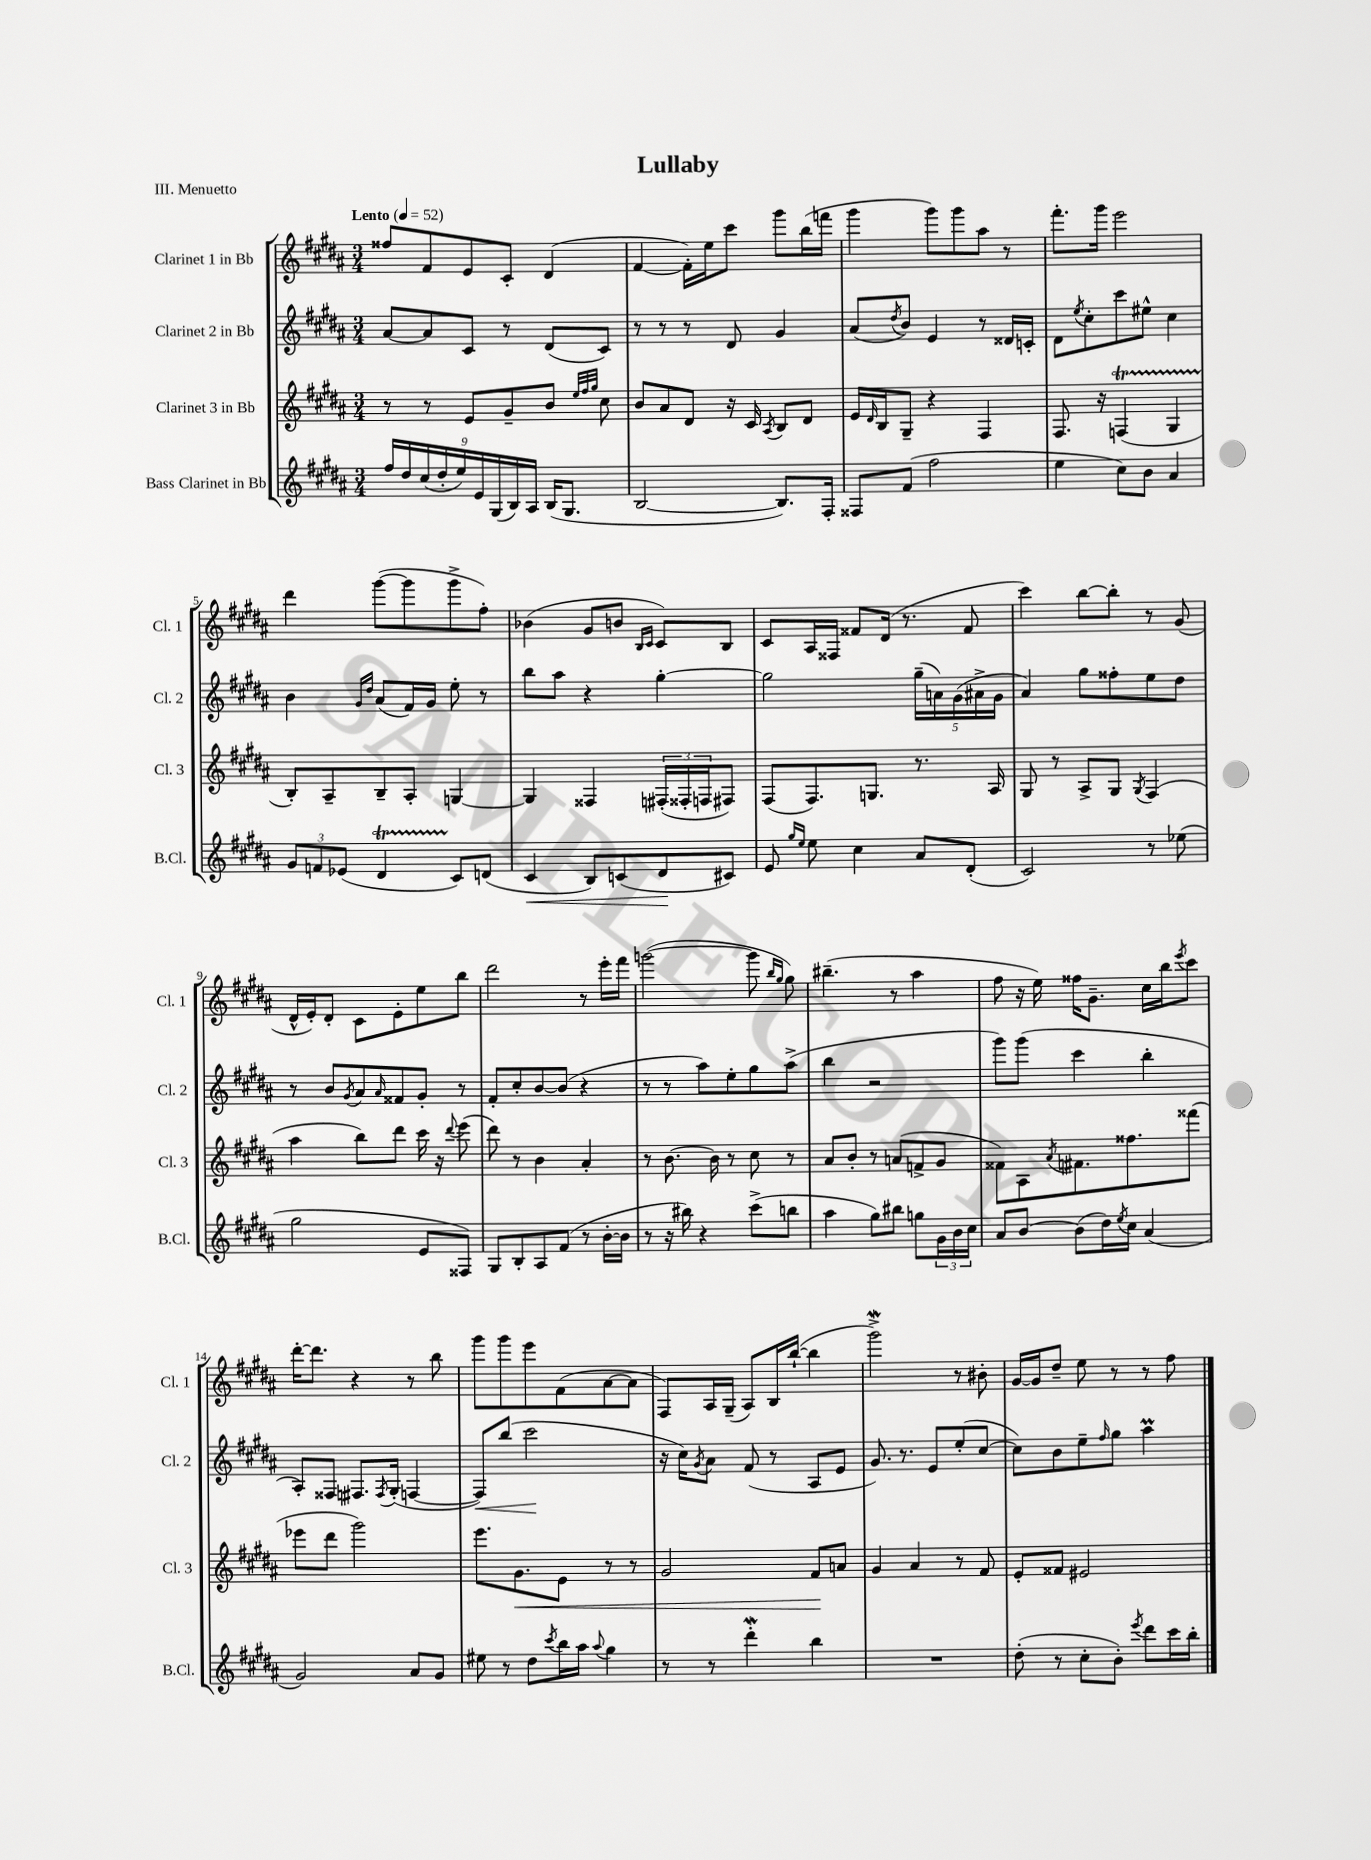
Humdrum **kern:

**kern	**dynam	**kern	**dynam	**kern	**dynam	**kern
*part4	*part4	*part3	*part3	*part2	*part2	*part1
*staff4	*staff4	*staff3	*staff3	*staff2	*staff2	*staff1
*I"Bass Clarinet in Bb	*	*I"Clarinet 3 in Bb	*	*I"Clarinet 2 in Bb	*	*I"Clarinet 1 in Bb
*I'B.Cl.	*	*I'Cl. 3	*	*I'Cl. 2	*	*I'Cl. 1
*clefG2	*	*clefG2	*	*clefG2	*	*clefG2
*k[f#c#g#d#a#]	*	*k[f#c#g#d#a#]	*	*k[f#c#g#d#a#]	*	*k[f#c#g#d#a#]
*M3/4	*	*M3/4	*	*M3/4	*	*M3/4
*MM52	*	*MM52	*	*MM52	*	*MM52
=1	=1	=1	=1	=1	=1	=1
!	!	!	!	!	!	!LO:TX:a:B:t=Lento
18ff#/LL	.	8r	.	[8a#/L	.	8ff##X/L
18dd#/	.	.	.	.	.	.
(18cc#/	.	.	.	.	.	.
.	.	8r	.	8a#/]	.	8f#/
18dd#'/	.	.	.	.	.	.
18ee/)	.	.	.	.	.	.
.	.	8e/L	.	8c#/J	.	8e/
18e/	.	.	.	.	.	.
(18G#/	.	.	.	.	.	.
.	.	8g#~/	.	8r	.	8c#'/J
18B/)	.	.	.	.	.	.
18A#/JJ	.	.	.	.	.	.
(16B/KL	.	8b/J	.	(8d#/L	.	(4d#/
8.G#/J	.	.	.	.	.	.
.	.	32qqee/LLL	.	.	.	.
.	.	32qqff#/	.	.	.	.
.	.	32qqgg#/JJJ	.	.	.	.
.	.	8cc#\	.	8c#/J)	.	.
=2	=2	=2	=2	=2	=2	=2
[2B/	.	8b/L	.	8r	.	[4f#/
.	.	8a#/	.	8r	.	.
.	.	8d#/J	.	8r	.	16f#'\LL])
.	.	.	.	.	.	16ee\J
.	.	16r	.	8d#/	.	8ccc#\J
.	.	16c#/	.	.	.	.
.	.	8qA#/	.	.	.	.
8.B/L])	.	8B/L	.	4g#/	.	8ggg#\L
.	.	8d#/J	.	.	.	(16bb\L
16F#'/Jk	.	.	.	.	.	16fffn\JJ
=3	=3	=3	=3	=3	=3	=3
8F##X/L	.	16e/LL	.	(8a#/L	.	4ggg#\
.	.	16qqd#/	.	.	.	.
.	.	16B/J	.	.	.	.
.	.	.	.	8qdd#/	.	.
(8f#/J	.	8G#~/J	.	8b/J)	.	.
2ff#\	.	4r	.	4e/	.	8ggg#\L)
.	.	.	.	.	.	8ggg#\
.	.	4F#/	.	8r	.	8aa#\J
.	.	.	.	16d##X/LL	.	8r
.	.	.	.	16cn'/JJ	.	.
=4	=4	=4	=4	=4	=4	=4
4ee\	.	8.F#/	.	8d#\L	.	8.fff#'\L
.	.	.	.	8qee/	.	.
.	.	.	.	8cc#'\	.	.
.	.	16r	.	.	.	16ggg#\Jk
8cc#\L)	.	(4FnT/	.	8ccc#\	.	2eee\
8b\J	.	.	.	8ee#X^^\J	.	.
4a#/	.	4G#TTT/	.	4cc#\	.	.
!!LO:LB:g=z
=5	=5	=5	=5	=5	=5	=5
12g#/L	.	8B'/L)	.	4b\	.	4ddd#\
12fn/	.	.	.	.	.	.
.	.	8A#~/	.	.	.	.
(12e-X/J	.	.	.	.	.	.
.	.	.	.	16qqg#/LL	.	.
.	.	.	.	16qqdd#/JJ	.	.
4d#t/	.	8B~/	.	(8a#/L	.	([8ggg#\L
.	.	8A#'/J	.	16f#/L)	.	8ggg#\]
.	.	.	.	16g#/JJ	.	.
8c#/L)	.	[4Gn/	.	8ee'\	.	8ggg#^\
(8dn/J	.	.	.	8r	.	8ff#'\J)
=6	=6	=6	=6	=6	=6	=6
!	!LO:HP:b	!	!	!	!	!
4c#/	<	4G/]	.	8bb\L	.	(4b-X\
.	.	.	.	8aa#\J	.	.
8B/L)	.	4F##X/	.	4r	.	8g#/L
(8cn/	.	.	.	.	.	8bn/J
.	.	.	.	.	.	16qqB/LL
.	.	.	.	.	.	16qqc#/JJ
8d#/	.	(24F#X'/LL	.	[4gg#'\	.	8c#/L)
.	.	24F##X'/	.	.	.	.
.	.	24Fn/J	.	.	.	.
8c#X/J)	[	8F#X/J)	.	.	.	8B/J
=7	=7	=7	=7	=7	=7	=7
8e/	.	(8F#/L	.	2gg#\]	.	8c#/L
16qqgg#/LL	.	.	.	.	.	.
16qqee/JJ	.	.	.	.	.	.
8ee\	.	8.F#/)	.	.	.	16A#/L
.	.	.	.	.	.	16F##X/JJ
4cc#\	.	.	.	.	.	8f##X/L
.	.	8.Gn/J	.	.	.	.
.	.	.	.	.	.	(16d#/Jk
.	.	.	.	.	.	8.r
8a#/L	.	8.r	.	(20gg#~\LL	.	.
.	.	.	.	20an\)	.	.
.	.	.	.	(20g#\	.	.
(8d#'/J	.	.	.	.	.	8f##/
.	.	.	.	20a#X^\	.	.
.	.	16A#/	.	.	.	.
.	.	.	.	20g#\JJ	.	.
=8	=8	=8	=8	=8	=8	=8
2c#/)	.	8G#/	.	4a#/)	.	4ccc#\)
.	.	8r	.	.	.	.
.	.	8A#^/L	.	8gg#\L	.	[8bb\L
.	.	8G#/J	.	8ff##X'\	.	8bb'\J]
.	.	8qG#/	.	.	.	.
8r	.	(4F#/	.	8ee\	.	8r
(8ee-X\	.	.	.	8dd#\J	.	(8g#/
!!LO:LB:g=z
=9	=9	=9	=9	=9	=9	=9
2gg#\	.	4aa#\	.	8r	.	16d#^^/LL
.	.	.	.	.	.	16e'/J)
.	.	.	.	8b/L	.	8d#'/J
.	.	.	.	8qg#/	.	.
.	.	8bb\L)	.	8a#/	.	8c#\L
.	.	.	.	16qqa#/	.	.
.	.	8ddd#\J	.	8f##X/	.	8e'\
8e/L	.	16ccc#\	.	8g#'/J	.	8ee\
.	.	16r	.	.	.	.
.	.	8qqddd#/	.	.	.	.
8F##X/J)	.	(8eee\	.	8r	.	8bb\J
=10	=10	=10	=10	=10	=10	=10
8G#/L	.	8ddd#\)	.	8f#'/L	.	2ddd#\
8B'/	.	8r	.	8cc#'/	.	.
8A#/	.	4b\	.	[8b/	.	.
(8f#/J	.	.	.	(8b/J]	.	.
8r	.	4a#'/	.	4r	.	8r
[16b'\LL	.	.	.	.	.	16eee'\LL
16b\JJ]	.	.	.	.	.	16fff#\JJ
=11	=11	=11	=11	=11	=11	=11
8r	.	8r	.	8r	.	([2gggn\
16r	.	[8.b\	.	8r	.	.
16bb#X\)	.	.	.	.	.	.
4r	.	.	.	8aa#\L)	.	.
.	.	16b\]	.	.	.	.
.	.	8r	.	8ee'\	.	.
(8ccc#^\L	.	8cc#\	.	8gg#\	.	8ggg\]
.	.	.	.	.	.	16qqbb/LL
.	.	.	.	.	.	16qqgg#/JJ
8bbn\J	.	8r	.	(8aa#^\J	.	8gg#\)
=12	=12	=12	=12	=12	=12	=12
4aa#\	.	8a#/L	.	4bb\	.	(4.bb#X~\
.	.	8b'/J	.	.	.	.
8gg#\L)	.	8r	.	2r	.	.
8bb#X\J	.	(8an/L	.	.	.	8r
8ggn\L	.	8fn^/	.	.	.	4aa#\
24g#\L	.	8g#/J	.	.	.	.
24b\	.	.	.	.	.	.
24cc#\JJ	.	.	.	.	.	.
=13	=13	=13	=13	=13	=13	=13
8a#/L	.	8f##X\L)	.	8ggg#\L)	.	8ff#\
[8b/J	.	8A#\	.	(8ggg#\J	.	16r
.	.	.	.	.	.	16ee\)
.	.	8qa#/	.	.	.	.
(8b\L]	.	8.f#X\	.	4ccc#\	.	16ff##X\KL
.	.	.	.	.	.	8.g#~\J
16dd#\L)	.	.	.	.	.	.
8qee/	.	.	.	.	.	.
16cc#\JJ	.	8.ff##X\	.	.	.	.
(4a#/	.	.	.	4bb'\	.	16cc#\LL
.	.	.	.	.	.	16bb\J
.	.	.	.	.	.	8qeee/
.	.	(8fff##X\J	.	.	.	8ccc#\J
!!LO:LB:g=z
=14	=14	=14	=14	=14	=14	=14
2g#/)	.	8eee-X\L	.	8A#'/L)	.	[16ddd#'\KL
.	.	.	.	.	.	8.ddd#\J]
.	.	8ddd#\J	.	8F##X/J	.	.
.	.	2ggg#\)	.	8.F#X/L	.	4r
.	.	.	.	8qF#/	.	.
.	.	.	.	(16G#'/Jk	.	.
8a#/L	.	.	.	[4Fn/	.	8r
8g#/J	.	.	.	.	.	8bb\
=15	=15	=15	=15	=15	=15	=15
!	!	!	!	!	!LO:HP:b	!
8ee#X\	.	8.eee\L	.	8F/L])	<	8ggg#\L
8r	.	.	.	(8bb/J	.	8ggg#\
!	!	!	!LO:HP:b	!	!	!
.	.	8.g#\	<	.	.	.
8dd#\L	.	.	.	2ccc#\	.	8eee\
8qccc#/	.	.	.	.	.	.
16bb\L	.	8e\J	.	.	.	(8f#\
16aa#\JJ	.	.	.	.	.	.
8qqaa#/	.	.	.	.	.	.
4gg#\	.	8r	.	.	.	[8a#\
.	.	8r	.	.	.	8a#\J]
.	.	.	.	.	[	.
=16	=16	=16	=16	=16	=16	=16
8r	.	2g#/	.	16r	.	8F#/L)
.	.	.	.	16cc#\KL)	.	.
.	.	.	.	8qg#/	.	.
8r	.	.	.	8a#\J	.	16A#/L
.	.	.	.	.	.	(16G#~/JJ
4ddd#W'\	.	.	.	(8f#/	.	8A#/L)
.	.	.	.	8r	.	16B/L
.	.	.	.	.	.	([16bb`/JJ
4bb\	.	8f#/L	.	8A#/L	.	4bb\]
.	.	8an/J	[	8e/J	.	.
=17	=17	=17	=17	=17	=17	=17
2.r	.	4g#/	.	8.g#/)	.	2ggg#W^\)
.	.	.	.	8.r	.	.
.	.	4a#/	.	.	.	.
.	.	.	.	8e/L	.	.
.	.	8r	.	(8ee'/	.	8r
.	.	8f#/	.	[8cc#/J	.	8b#X'\
=18	=18	=18	=18	=18	=18	=18
(8dd#'\	.	8e'/L	.	8cc#\L])	.	[16g#/LL
.	.	.	.	.	.	16g#/J]
8r	.	8f##X/J	.	8b\	.	8dd#~/J
8cc#'\L	.	2e#X/	.	8ee~\	.	8ee\
.	.	.	.	16qqff#/	.	.
8b'\J)	.	.	.	8gg#\J	.	8r
8qeee/	.	.	.	.	.	.
8ddd#\L	.	.	.	4aa#m\	.	8r
16ccc#\L	.	.	.	.	.	8ff#\
16bb'\JJ	.	.	.	.	.	.
==	==	==	==	==	==	==
*-	*-	*-	*-	*-	*-	*-
